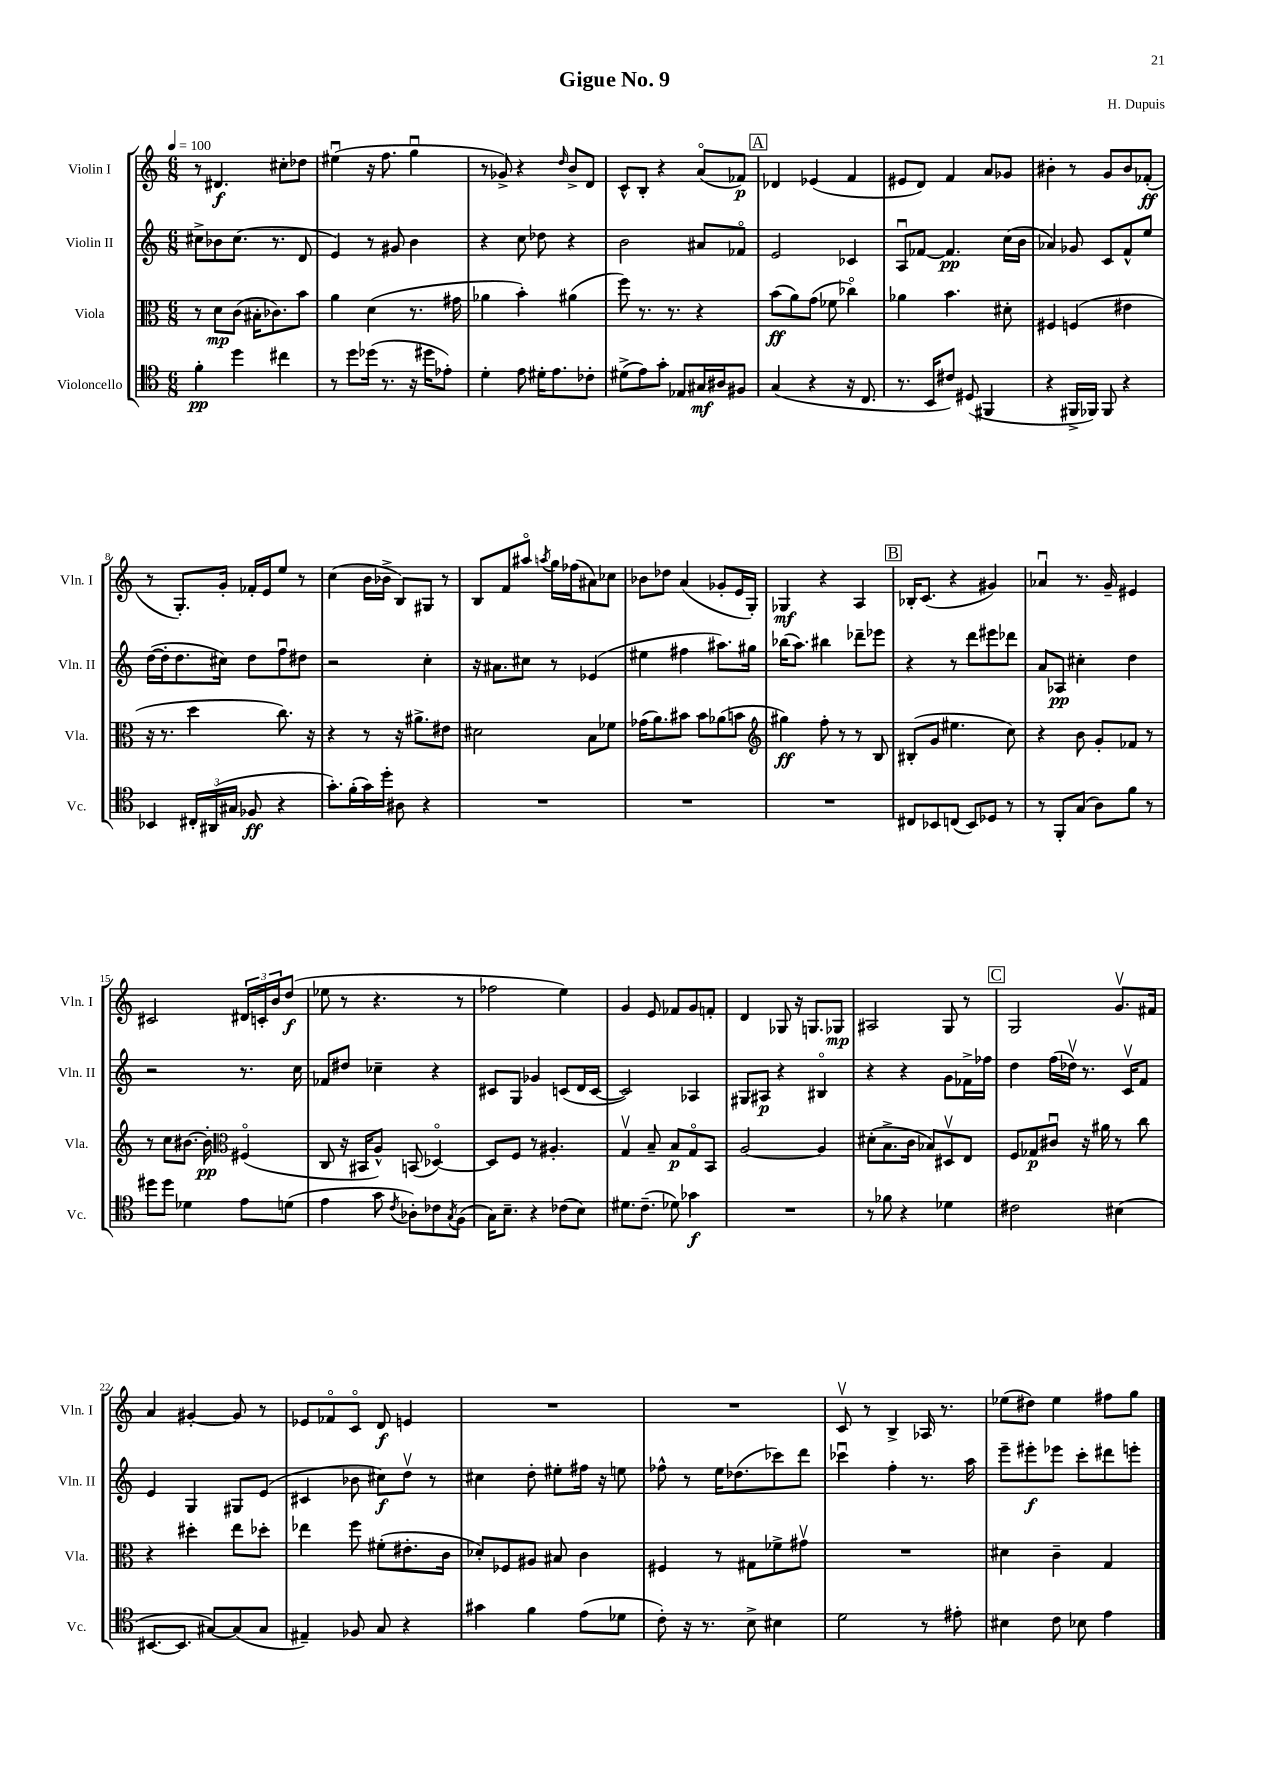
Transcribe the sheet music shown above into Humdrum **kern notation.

**kern	**dynam	**kern	**dynam	**kern	**dynam	**kern	**dynam
*part4	*part4	*part3	*part3	*part2	*part2	*part1	*part1
*staff4	*staff4	*staff3	*staff3	*staff2	*staff2	*staff1	*staff1
*I"Violoncello	*	*I"Viola	*	*I"Violin II	*	*I"Violin I	*
*I'Vc.	*	*I'Vla.	*	*I'Vln. II	*	*I'Vln. I	*
*clefC4	*	*clefC3	*	*clefG2	*	*clefG2	*
*k[]	*	*k[]	*	*k[]	*	*k[]	*
*M6/8	*	*M6/8	*	*M6/8	*	*M6/8	*
*MM100	*	*MM100	*	*MM100	*	*MM100	*
=1	=1	=1	=1	=1	=1	=1	=1
4f'\	pp	8r	.	8cc#X^\L	.	8r	.
.	.	8d\L	mp	8b-X\	.	4.d#X/	f
4dd\	.	(8c\J	.	(8.cc#\J	.	.	.
.	.	16B#X'\KL	.	.	.	.	.
.	.	8.c-X\)	.	8.r	.	.	.
4cc#X\	.	.	.	.	.	8cc#X'\L	.
.	.	8b\J	.	8d/	.	8dd-X\J	.
=2	=2	=2	=2	=2	=2	=2	=2
8r	.	4a\	.	4e/)	.	(4ee#Xu\	.
8dd\L	.	.	.	.	.	.	.
(16dd-X\Jk	.	(4d\	.	8r	.	16r	.
8.r	.	.	.	.	.	8.ff\	.
.	.	.	.	8g#X/	.	.	.
16r	.	8.r	.	4b\	.	4ggu\	.
16dd#X\KL	.	.	.	.	.	.	.
8e-X'\J)	.	.	.	.	.	.	.
.	.	16g#X\	.	.	.	.	.
=3	=3	=3	=3	=3	=3	=3	=3
4d'\	.	4a-X\	.	4r	.	8r	.
.	.	.	.	.	.	8g-X^/)	.
8e\	.	4b'\)	.	8cc\	.	4r	.
16d#X'\KL	.	.	.	8dd-X\	.	.	.
8.e\	.	.	.	.	.	.	.
.	.	.	.	.	.	16qqdd/	.
.	.	(4a#X\	.	4r	.	8b^/L	.
8c-X'\J	.	.	.	.	.	8d/J	.
=4	=4	=4	=4	=4	=4	=4	=4
(8d#X^\L	.	8ff\)	.	2b\	.	8c^^/L	.
8e\)	.	8.r	.	.	.	8B'/J	.
8g'\J	.	.	.	.	.	4r	.
.	.	8.r	.	.	.	.	.
8E-X/L	.	.	.	.	.	.	.
16G#X/L	mf	4r	.	8a#X/L	.	(8a/L	.
16A#X/J	.	.	.	.	.	.	.
8F#X/J	.	.	.	8f-X/J	.	8f-X/J)	p
!!LO:REH:place=s1:t=A
=5	=5	=5	=5	=5	=5	=5	=5
(4G/	.	(8b\L	ff	2e/	.	4d-X/	.
.	.	8a\)	.	.	.	.	.
4r	.	(8g\J	.	.	.	(4e-X/	.
.	.	8f-X\	.	.	.	.	.
16r	.	4cc-X\)	.	4c-X/	.	4f/	.
8.C/	.	.	.	.	.	.	.
=6	=6	=6	=6	=6	=6	=6	=6
8.r	.	4a-X\	.	8Au/L	.	8e#X/L	.
.	.	.	.	[8f-X/J	.	8d/J)	.
16BB/KL	.	.	.	.	.	.	.
8c#X/J)	.	4.b\	.	4.f-/]	pp	4f/	.
(8D#X/	.	.	.	.	.	.	.
4FF#X/	.	.	.	.	.	8a/L	.
.	.	8d#X'\	.	(16cc\LL	.	8g-X/J	.
.	.	.	.	16b\JJ	.	.	.
=7	=7	=7	=7	=7	=7	=7	=7
4r	.	4F#X/	.	4a-X/)	.	4b#X'\	.
16FF#X^/LL	.	(4Fn/	.	8g-X/	.	8r	.
16FF-X/JJ)	.	.	.	.	.	.	.
8FF-/	.	.	.	8c/L	.	8g/L	.
4r	.	4e#X\	.	8f^^/	.	8b#/	.
.	.	.	.	8ee/J	.	(8f-X'/J	ff
!!LO:LB:g=z
=8	=8	=8	=8	=8	=8	=8	=8
4BB-X/	.	16r	.	([16dd\LL	.	8r	.
.	.	8.r	.	16dd'\J]	.	.	.
.	.	.	.	8.dd\	.	8.G'/L)	.
24C#X'/LL	.	4dd\	.	.	.	.	.
(24AA#X/	.	.	.	.	.	.	.
.	.	.	.	16cc#X\Jk)	.	16g'/Jk	.
24G#X/JJ	.	.	.	.	.	.	.
8F-X/	ff	.	.	8dd\L	.	16f-X'/LL	.
.	.	.	.	.	.	16e/J	.
4r	.	8.cc\)	.	8ffu\	.	8ee/J	.
.	.	.	.	8dd#X\J	.	8r	.
.	.	16r	.	.	.	.	.
=9	=9	=9	=9	=9	=9	=9	=9
8.g'\L)	.	4r	.	2r	.	(4cc\	.
(16f'\L	.	.	.	.	.	.	.
16g\)	.	8r	.	.	.	16b\LL	.
16dd'\JJ	.	.	.	.	.	16b-X^\JJ	.
8A#X\	.	16r	.	.	.	8B/L)	.
.	.	8.a#X^\L	.	.	.	.	.
4r	.	.	.	4cc'\	.	8G#X/J	.
.	.	8e#X\J	.	.	.	8r	.
=10	=10	=10	=10	=10	=10	=10	=10
2.r	.	2d#X\	.	16r	.	8B/L	.
.	.	.	.	8.a#X\L	.	.	.
.	.	.	.	.	.	8f/	.
.	.	.	.	8cc#X\J	.	8aa#X/J	.
.	.	.	.	.	.	8qaan/	.
.	.	.	.	8r	.	16gg\LL	.
.	.	.	.	.	.	(16ff-X\J	.
.	.	8B\L	.	(4e-X/	.	8a#X\)	.
.	.	8f-X\J	.	.	.	8cc-X\J	.
=11	=11	=11	=11	=11	=11	=11	=11
2.r	.	(16g-X\KL	.	4ee#X\	.	8b-X\L	.
.	.	8.a\)	.	.	.	.	.
.	.	.	.	.	.	8dd-X\J	.
.	.	8b#X\J	.	4ff#X\	.	(4a/	.
.	.	8b#\L	.	.	.	.	.
.	.	(8a-X\	.	8.aa#X\L)	.	8g-X'/L	.
.	.	8bn\J	.	.	.	16e/L	.
.	.	.	.	16gg#X\Jk	.	16G'/JJ)	.
=12	=12	=12	=12	=12	=12	=12	=12
*	*	*clefG2	*	*	*	*	*
2.r	.	4gg#X\)	ff	(16bb-X\KL	.	4G-X/	mf
.	.	.	.	8.aa\J)	.	.	.
.	.	8ff'\	.	4bb#X\	.	4r	.
.	.	8r	.	.	.	.	.
.	.	8r	.	8ddd-X~\L	.	4A/	.
.	.	8B/	.	8eee-X\J	.	.	.
!!LO:REH:place=s1:t=B
=13	=13	=13	=13	=13	=13	=13	=13
8C#X/L	.	(8B#X'/L	.	4r	.	16B-X'/KL	.
.	.	.	.	.	.	(8.c/J	.
8BB-X/	.	8g/J	.	.	.	.	.
(8Cn/J	.	4.ee#X\	.	8r	.	4r	.
8BB-/L)	.	.	.	8ddd\L	.	.	.
8D-X/J	.	.	.	8eee#X\	.	4g#X/)	.
8r	.	8cc\)	.	8ddd-X\J	.	.	.
=14	=14	=14	=14	=14	=14	=14	=14
8r	.	4r	.	8a/L	.	4a-Xu/	.
8FF'/L	.	.	.	8A-X/J	pp	.	.
(8G/J	.	8b\	.	4cc#X'\	.	8.r	.
8A\L)	.	8g'/L	.	.	.	.	.
.	.	.	.	.	.	16g~/	.
8f\J	.	8f-X/J	.	4dd\	.	4e#X/	.
8r	.	8r	.	.	.	.	.
!!LO:LB:g=z
=15	=15	=15	=15	=15	=15	=15	=15
8dd#X\L	.	8r	.	2r	.	2c#X/	.
8dd#\J	.	8cc\L	.	.	.	.	.
4d-X\	.	[8.b#X\J	.	.	.	.	.
.	.	16b#'\]	pp	.	.	.	.
*	*	*clefC3	*	*	*	*	*
8e\L	.	(4F#X/	.	8.r	.	24d#X/LL	.
.	.	.	.	.	.	24cn'/	.
.	.	.	.	.	.	24b/J	.
(8dn\J	.	.	.	.	.	(8dd/J	f
.	.	.	.	16cc\	.	.	.
=16	=16	=16	=16	=16	=16	=16	=16
4e\	.	8C/	.	8f-X/L	.	8ee-X\	.
.	.	16r	.	8dd#X/J	.	8r	.
.	.	16BB#X/KL	.	.	.	.	.
8g\	.	8A^^/J)	.	4cc-X~\	.	4.r	.
8qc/	.	.	.	.	.	.	.
8A-X'\L)	.	(8BBn/	.	.	.	.	.
8c-X\	.	[4D-X/)	.	4r	.	.	.
8qG/	.	.	.	.	.	.	.
(8F\J	.	.	.	.	.	8r	.
=17	=17	=17	=17	=17	=17	=17	=17
16G\KL)	.	8D-/L]	.	8c#X/L	.	2ff-X\	.
8.B~\J	.	.	.	.	.	.	.
.	.	8F/J	.	8G/J	.	.	.
4r	.	8r	.	4g-X/	.	.	.
.	.	4.A#X'/	.	.	.	.	.
(8c-X\L	.	.	.	(8cn/L	.	4ee\)	.
8B\J)	.	.	.	16d/L	.	.	.
.	.	.	.	[16c/JJ	.	.	.
=18	=18	=18	=18	=18	=18	=18	=18
8.d#X\L	.	4Gv/	.	2c/])	.	4g/	.
(8.c~\J	.	.	.	.	.	.	.
.	.	8B~/	.	.	.	8e/	.
8d-X\)	.	8B/L	p	.	.	8f-X/L	.
4g-X\	f	8G/	.	4A-X/	.	8g/	.
.	.	8BB/J	.	.	.	8fn'/J	.
=19	=19	=19	=19	=19	=19	=19	=19
2.r	.	[2A/	.	8G#X/L	.	4d/	.
.	.	.	.	8A#X/J	p	.	.
.	.	.	.	4r	.	8G-X/	.
.	.	.	.	.	.	16r	.
.	.	.	.	.	.	8.Gn/L	.
.	.	4A/]	.	4B#X/	.	.	.
.	.	.	.	.	.	8G-X/J	mp
=20	=20	=20	=20	=20	=20	=20	=20
8r	.	(8d#X'\L	.	4r	.	2A#X/	.
8f-X\	.	8.B^\	.	.	.	.	.
4r	.	.	.	4r	.	.	.
.	.	16c\Jk	.	.	.	.	.
.	.	8B-X/L)	.	.	.	.	.
4d-X\	.	8D#Xv/	.	8g\L	.	8G/	.
.	.	8E/J	.	16f-X^\L	.	8r	.
.	.	.	.	16ff-X\JJ	.	.	.
!!LO:REH:place=s1:t=C
=21	=21	=21	=21	=21	=21	=21	=21
2c#X\	.	8F/L	.	4dd\	.	2G/	.
.	.	8G-X/	p	.	.	.	.
.	.	8c#Xu/J	.	(16ff\LL	.	.	.
.	.	.	.	16dd-Xv\JJ)	.	.	.
.	.	16r	.	8.r	.	.	.
.	.	16a#X\	.	.	.	.	.
(4B#X\	.	8r	.	.	.	8.gv/L	.
.	.	.	.	16cv/KL	.	.	.
.	.	8cc\	.	8f/J	.	.	.
.	.	.	.	.	.	16f#X/Jk	.
!!LO:LB:g=z
=22	=22	=22	=22	=22	=22	=22	=22
[8.BB#X/L	.	4r	.	4e/	.	4a/	.
8.BB#/J]	.	.	.	.	.	.	.
.	.	4dd#X'\	.	4G/	.	[4g#X'/	.
[8G#X/L)	.	.	.	.	.	.	.
(8G#/]	.	8ee\L	.	8G#X/L	.	8g#/]	.
8G#/J	.	8dd-X'\J	.	(8e/J	.	8r	.
=23	=23	=23	=23	=23	=23	=23	=23
4E#X~/)	.	4ee-X\	.	4c#X/	.	8e-X/L	.
.	.	.	.	.	.	8f-X/	.
8F-X/	.	8ff\	.	8b-X\	.	8c/J	.
8G/	.	(8f#X'\L	.	8cc#X\L)	f	8d/	f
4r	.	8.e#X'\	.	8ddv\J	.	4en/	.
.	.	.	.	8r	.	.	.
.	.	16c\Jk	.	.	.	.	.
=24	=24	=24	=24	=24	=24	=24	=24
4g#X\	.	8d-X'/L)	.	4cc#X\	.	2.r	.
.	.	8F-X/	.	.	.	.	.
4f\	.	8A#X/J	.	8dd'\	.	.	.
.	.	8B#X/	.	8ee#X'\L	.	.	.
(8e\L	.	4c\	.	16ff#X\Jk	.	.	.
.	.	.	.	16r	.	.	.
8d-X\J	.	.	.	8een\	.	.	.
=25	=25	=25	=25	=25	=25	=25	=25
8c'\)	.	4F#X/	.	8ff-X^^\	.	2.r	.
16r	.	.	.	8r	.	.	.
8.r	.	.	.	.	.	.	.
.	.	8r	.	16ee\KL	.	.	.
.	.	.	.	(8.dd-X\	.	.	.
8B^\	.	8G#X\L	.	.	.	.	.
4B#X\	.	8f-X^\	.	8ccc-X\)	.	.	.
.	.	8g#Xv\J	.	8ddd\J	.	.	.
=26	=26	=26	=26	=26	=26	=26	=26
2d\	.	2.r	.	4ccc-Xu\	.	8cv/	.
.	.	.	.	.	.	8r	.
.	.	.	.	4ff'\	.	4B^/	.
8r	.	.	.	8.r	.	16A-X/	.
.	.	.	.	.	.	8.r	.
8e#X'\	.	.	.	.	.	.	.
.	.	.	.	16aa\	.	.	.
=27	=27	=27	=27	=27	=27	=27	=27
4B#X\	.	4d#X\	.	8eee~\L	.	(8ee-X\L	.
.	.	.	.	8eee#X'\	f	8dd#X\J)	.
8c\	.	4c~\	.	8eee-X\J	.	4ee-\	.
8B-X\	.	.	.	8ccc'\L	.	.	.
4e\	.	4G/	.	8ddd#X\	.	8ff#X\L	.
.	.	.	.	8eeen'\J	.	8gg\J	.
==	==	==	==	==	==	==	==
*-	*-	*-	*-	*-	*-	*-	*-
